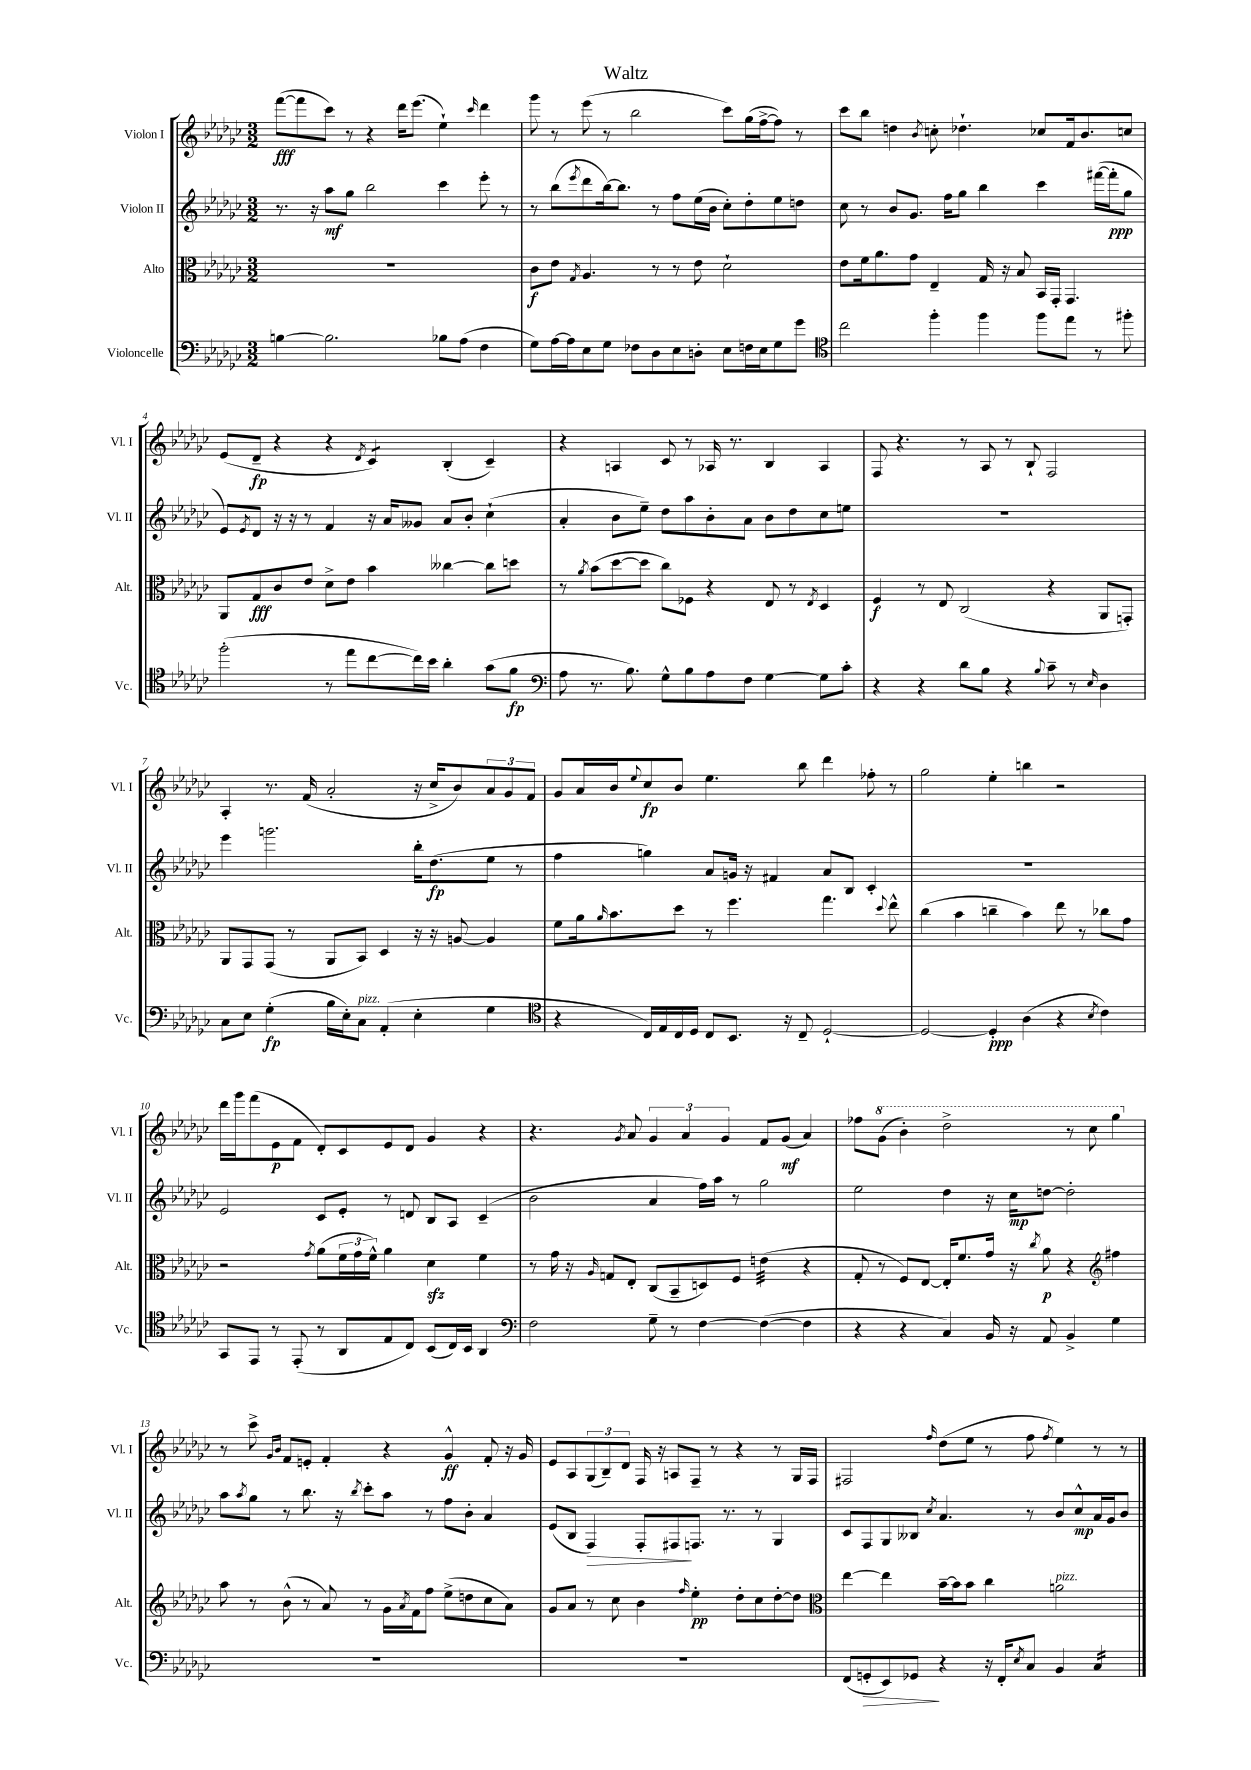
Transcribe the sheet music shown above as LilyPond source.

\header { title = "Waltz" }
<<
\new StaffGroup <<
\new Staff = "s0" \with { instrumentName = "Violon I" shortInstrumentName = "Vl. I" } {
    \clef treble \key ges \major \numericTimeSignature \time 3/2
    f'''8~\fff( f'''8 ces'''8) r8 r4 des'''16 ees'''8.( ees''4-!) \grace { ces'''16 } des'''4 |
    ges'''8 r8 ees'''8( r8 bes''2 ces'''8) ges''16( f''16~-> f''8) r8 |
    ces'''8 bes''8 d''4 \acciaccatura { bes'8 } c''8-. des''4.-! ces''8 f'16 bes'8. c''8 |
    ees'8( des'8--\fp r4 r4 \acciaccatura { des'8 } ces'4:8) bes4-.( ces'4--) |
    r4 a4 ces'8 r8 aes16 r8. bes4 aes4 |
    f8 r4. r8 aes8 r8 bes8-! f2 |
    aes4-. r8. f'16( aes'2-. r16 ces''16-> bes'8) \tuplet 3/2 { aes'8 ges'8 f'8 } |
    ges'8 aes'16 bes'16 \appoggiatura { ees''8 } ces''8\fp bes'8 ees''4. bes''8 des'''4 fes''8-. r8 |
    ges''2 ees''4-. b''4 r2 |
    des'''16 ges'''16 f'''8( ees'8\p f'8 des'8-.) ces'8 ees'8 des'8 ges'4 r4 |
    r4. \acciaccatura { ges'8 } aes'8 \tuplet 3/2 { ges'4 aes'4 ges'4 } f'8 ges'8\mf( aes'4) |
    fes''8 \ottava #1 ges''8( bes''4-.) des'''2-> r8 ces'''8 ges'''4 \ottava #0 |
    r8 ces'''8-> \grace { ges'16 bes'16 } f'8 e'8-. f'4-. r4 ges'4-^\ff f'8-. r16 ges'16 |
    ees'8 aes8 \tuplet 3/2 { ges8( bes8--) des'8 } f16 r16 a8 f8-- r8 r4 r8 ges16 f16 |
    fis2 \grace { f''16 } des''8( ees''8 r8 f''8 \acciaccatura { f''8 } ees''4) r8 r8 \bar "|." |
}
\new Staff = "s1" \with { instrumentName = "Violon II" shortInstrumentName = "Vl. II" } {
    \clef treble \key ges \major \numericTimeSignature \time 3/2
    r8. r16 aes''8\mf ges''8 bes''2 ces'''4 ees'''8-. r8 |
    r8 bes''8( \acciaccatura { ees'''8 } des'''8 bes''16~) bes''8. r8 f''8 ees''16( bes'16 ces''8-.) des''8-. ees''8 d''8 |
    ces''8 r8 bes'8 ges'8. f''16 ges''8 bes''4 ces'''4 fis'''16~( fis'''16-.\ppp ges''8 |
    ees'8) \acciaccatura { ees'8 } des'8 r16 r16 r8 f'4 r16 aes'16 geses'8 aes'8 bes'8-. ces''4-!( |
    aes'4-. bes'8 ees''8--) des''8 aes''8 bes'8-. aes'8 bes'8 des''8 ces''8 e''8 |
    R1. |
    ees'''4 g'''2. bes''16-. des''8.\fp( ees''8 r8 |
    f''4 g''4) aes'8 g'16 r16 fis'4 aes'8 bes8 ces'4-. |
    R1. |
    ees'2 ces'8 ees'8-. r8 d'8 bes8 aes8 ces'4--( |
    bes'2 aes'4 f''16) aes''16 r8 ges''2 |
    ees''2 des''4 r16 ces''16\mp d''8~ d''2-. |
    aes''8 \acciaccatura { aes''8 } ges''8 r8 bes''8. r16 \acciaccatura { bes''8 } ces'''8-. aes''8 r8 f''8 bes'8-. aes'4 |
    ees'8( bes8 f4\>) f8-. fis8\! f8. r8. r8 ges4 |
    ces'8 f8 ges8 beses8 \acciaccatura { ces''8 } aes'4. r8 bes'8 ces''8-^\mp aes'16 ges'16 bes'8 \bar "|." |
}
\new Staff = "s2" \with { instrumentName = "Alto" shortInstrumentName = "Alt." } {
    \clef alto \key ges \major \numericTimeSignature \time 3/2
    R1. |
    ces'8\f ees'8 \acciaccatura { ges8 } aes4. r8 r8 ees'8 des'2-! |
    ees'8 f'16 aes'8. ges'8 ees4-- ges16 r16 bes8 bes,16 ges,16-. ges,4. |
    aes,8 ges8\fff ces'8 ees'8 des'8-> ees'8 bes'4 ceses''4~ ceses''8 d''8 |
    r8 \acciaccatura { aes'8 } bes'8( des''8~ des''8 ces''8) fes8 r4 ees8 r8 \acciaccatura { ees8 } des4 |
    f4\f r8 ees8 ces2( r4 aes,8 g,8-.) |
    aes,8 ges,8 ges,8( r8 aes,8 bes,8) des4 r16 r16 a8~ a4 |
    f'8 aes'16 \grace { aes'16 } bes'8. des''8 r8 f''4. ges''4. \appoggiatura { des''8 } ees''8-^ |
    ces''4( bes'4 c''4-- bes'4) ees''8 r8 ces''8 ges'8 |
    r2 \acciaccatura { ges'8 } aes'8( \tuplet 3/2 { f'16 ges'16 f'16-^) } aes'4 des'4\sfz f'4 |
    r8 ges'16 r16 \grace { aes16 } g8 ees8-. ces8( bes,8-- d8) f8 e'4:32( r4 |
    ges8-. r8 f8) ees8~ ees16-. f'8. ges'16 r16 \acciaccatura { ces''8 } aes'8\p r4 \clef treble fis''4 |
    aes''8 r8 bes'8-^( r8 aes'8) r8 ges'16 \acciaccatura { aes'8 } f'16 f''8 ees''8->( d''8 ces''8 aes'8) |
    ges'8 aes'8 r8 ces''8 bes'4 \grace { f''16 } ees''4-.\pp des''8-. ces''8 des''8~-. des''8 |
    \clef alto ees''4~ ees''4 bes'16~-- bes'16 bes'8 ces''4 a'2^\markup { \italic "pizz." } \bar "|." |
}
\new Staff = "s3" \with { instrumentName = "Violoncelle" shortInstrumentName = "Vc." } {
    \clef bass \key ges \major \numericTimeSignature \time 3/2
    b4~ b2. bes8 aes8( f4 |
    ges8) aes16~ aes16 ees8 ges8 fes8 des8 ees8 d8-. ees8 f16 ees16 ges8 ges'8 |
    \clef tenor ces''2 f''4-. f''4 f''8 ees''8 r8 fis''8-. |
    f''2-.( r8 ees''8 ces''8~ ces''16) bes'16 aes'4-. ges'8( f'8\fp |
    \clef bass aes8 r8. bes8.) ges8-^ bes8 aes8 f8 ges4~ ges8 ces'8-. |
    r4 r4 des'8 bes8 r4 \appoggiatura { bes8 } ces'8-- r8 \grace { ees16 } des4 |
    ces8 ees8 ges4-.\fp( bes16 ees16-.) ces8^\markup { \italic "pizz." } aes,4-.( ees4-. ges4 |
    \clef tenor r4 ces16) ees16 ces16 des16 ces8 bes,8. r16 ces8-- des2~-! |
    des2~ des4-.\ppp aes4( r4 \acciaccatura { bes8 } ces'4) |
    ges,8 ees,8 r8 ees,8-.( r8 aes,8 ees8 ces8) bes,8( ces16) bes,16 aes,4 |
    \clef bass f2 ges8-- r8 f4~ f4~( f4 |
    r4 r4 ces4) bes,16 r16 aes,8 bes,4-> ges4 |
    R1. |
    R1. |
    f,8( g,8-.\> ees,8) ges,8\! r4 r16 f,16-. \acciaccatura { ees8 } ces8 bes,4 ces4:16 \bar "|." |
}
>>
>>
